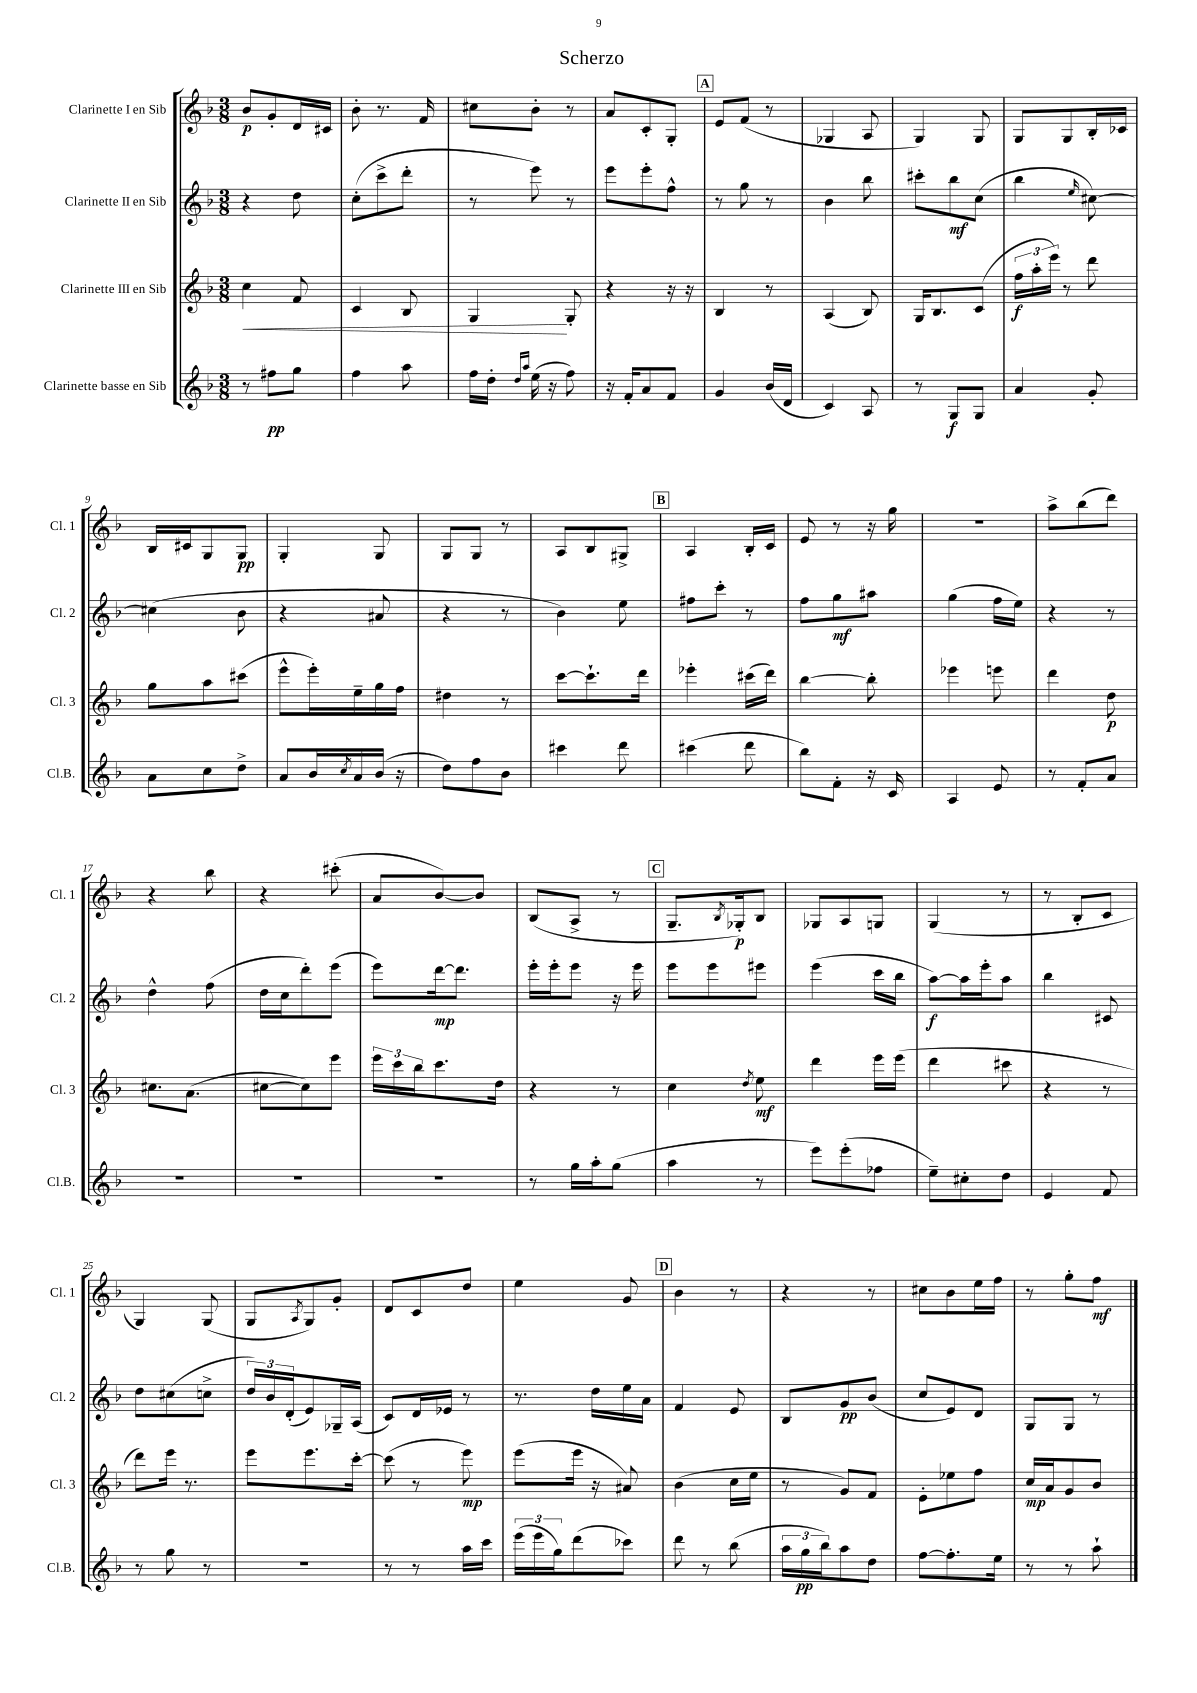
\header { title = "Scherzo" }
<<
\new StaffGroup <<
\new Staff = "s0" \with { instrumentName = "Clarinette I en Sib" shortInstrumentName = "Cl. 1" } {
    \clef treble \key f \major \numericTimeSignature \time 3/8
    bes'8\p g'8-. d'16 cis'16 |
    bes'8-. r8. f'16 |
    cis''8 bes'8-. r8 |
    a'8 c'8-. g8-. |
    \mark \markup { \box "A" } e'8 f'8( r8 |
    ges4 a8 |
    g4) g8 |
    g8 g8 bes16-. ces'16 |
    bes16 cis'16 g8 g8\pp |
    g4-. g8 |
    g8 g8 r8 |
    a8 bes8 gis8-> |
    \mark \markup { \box "B" } a4 bes16-. c'16 |
    e'8 r8 r16 g''16 |
    R4. |
    a''8-> bes''8( d'''8) |
    r4 bes''8 |
    r4 cis'''8-.( |
    a'8 bes'8~) bes'8 |
    bes8( a8-> r8 |
    \mark \markup { \box "C" } g8.-- \acciaccatura { bes8 } ges16-.\p) bes8 |
    ges8 a8 g8 |
    g4( r8 |
    r8 bes8-. c'8 |
    g4) g8( |
    g8 \acciaccatura { a8 } g8) g'8-. |
    d'8 c'8 d''8 |
    e''4 g'8 |
    \mark \markup { \box "D" } bes'4 r8 |
    r4 r8 |
    cis''8 bes'8 e''16 f''16 |
    r8 g''8-. f''8\mf \bar "|." |
}
\new Staff = "s1" \with { instrumentName = "Clarinette II en Sib" shortInstrumentName = "Cl. 2" } {
    \clef treble \key f \major \numericTimeSignature \time 3/8
    r4 d''8 |
    c''8-.( c'''8-> d'''8-. |
    r8 e'''8) r8 |
    e'''8 e'''8-. f''8-^ |
    \mark \markup { \box "A" } r8 g''8 r8 |
    bes'4 bes''8 |
    cis'''8-. bes''8\mf c''8( |
    bes''4 \grace { e''16 } cis''8~) |
    cis''4( bes'8 |
    r4 ais'8 |
    r4 r8 |
    bes'4) e''8 |
    \mark \markup { \box "B" } fis''8 c'''8-. r8 |
    f''8 g''8\mf ais''8 |
    g''4( f''16 e''16) |
    r4 r8 |
    d''4-^ f''8( |
    d''16 c''16 d'''8-.) e'''8( |
    e'''8) d'''16~\mp d'''8. |
    e'''16-. e'''16-. e'''8 r16 e'''16 |
    \mark \markup { \box "C" } e'''8 e'''8 eis'''8 |
    e'''4( c'''16 bes''16 |
    a''8~\f) a''16 e'''16-. a''8 |
    bes''4 cis'8 |
    d''8 cis''8( c''8-> |
    \tuplet 3/2 { d''16) bes'16 d'16-.( } e'8) ges16-- a16( |
    c'8) d'16 ees'16 r8 |
    r8. d''16 e''16 a'16 |
    \mark \markup { \box "D" } f'4 e'8 |
    bes8 g'8\pp bes'8( |
    c''8 e'8) d'8 |
    g8 g8 r8 \bar "|." |
}
\new Staff = "s2" \with { instrumentName = "Clarinette III en Sib" shortInstrumentName = "Cl. 3" } {
    \clef treble \key f \major \numericTimeSignature \time 3/8
    c''4\< f'8 |
    c'4 bes8 |
    g4\! g8-. |
    r4 r16 r16 |
    \mark \markup { \box "A" } bes4 r8 |
    a4( bes8) |
    g16 bes8. c'8( |
    \tuplet 3/2 { f''16\f a''16-. e'''16) } r8 d'''8 |
    g''8 a''8 cis'''8( |
    e'''8-^ e'''16-.) e''16-- g''16 f''16 |
    dis''4 r8 |
    c'''8~ c'''8.-! d'''16 |
    \mark \markup { \box "B" } ees'''4-. cis'''16( d'''16) |
    bes''4~ bes''8-. |
    ees'''4 e'''8 |
    d'''4 d''8\p |
    cis''8. a'8.( |
    cis''8~ cis''8) e'''8 |
    \tuplet 3/2 { e'''16 c'''16 bes''16 } c'''8. d''16 |
    r4 r8 |
    \mark \markup { \box "C" } c''4 \acciaccatura { d''8 } e''8\mf |
    d'''4 e'''16 e'''16( |
    d'''4 cis'''8 |
    r4 r8 |
    d'''8) e'''16 r8. |
    e'''8 e'''8. c'''16~-. |
    c'''8( r8 e'''8\mp) |
    e'''8( e'''16 r16 ais'8) |
    \mark \markup { \box "D" } bes'4( c''16 e''16 |
    r8 g'8) f'8 |
    e'8-. ees''8 f''8 |
    c''16\mp a'16 g'8 bes'8 \bar "|." |
}
\new Staff = "s3" \with { instrumentName = "Clarinette basse en Sib" shortInstrumentName = "Cl.B." } {
    \clef treble \key f \major \numericTimeSignature \time 3/8
    r8 fis''8\pp g''8 |
    f''4 a''8 |
    f''16 d''16-. \grace { d''16 a''16 } e''16( r16 f''8) |
    r16 f'16-. a'8 f'8 |
    \mark \markup { \box "A" } g'4 bes'16( d'16 |
    c'4) a8 |
    r8 g8\f g8 |
    a'4 g'8-. |
    a'8 c''8 d''8-> |
    a'8 bes'16 \acciaccatura { c''8 } a'16 bes'16( r16 |
    d''8) f''8 bes'8 |
    cis'''4 d'''8 |
    \mark \markup { \box "B" } cis'''4( d'''8 |
    bes''8) f'8-. r16 c'16 |
    a4 e'8 |
    r8 f'8-. a'8 |
    R4. |
    R4. |
    R4. |
    r8 g''16 a''16-. g''8( |
    \mark \markup { \box "C" } a''4 r8 |
    e'''8) e'''8-.( fes''8 |
    e''8--) cis''8-. d''8 |
    e'4 f'8 |
    r8 g''8 r8 |
    r4. |
    r8 r8 a''16 c'''16 |
    \tuplet 3/2 { e'''16( e'''16 g''16) } d'''8( ces'''8) |
    \mark \markup { \box "D" } d'''8 r8 bes''8( |
    \tuplet 3/2 { a''16 g''16\pp bes''16) } a''8 d''8 |
    f''8~ f''8.-. e''16 |
    r8 r8 a''8-! \bar "|." |
}
>>
>>
